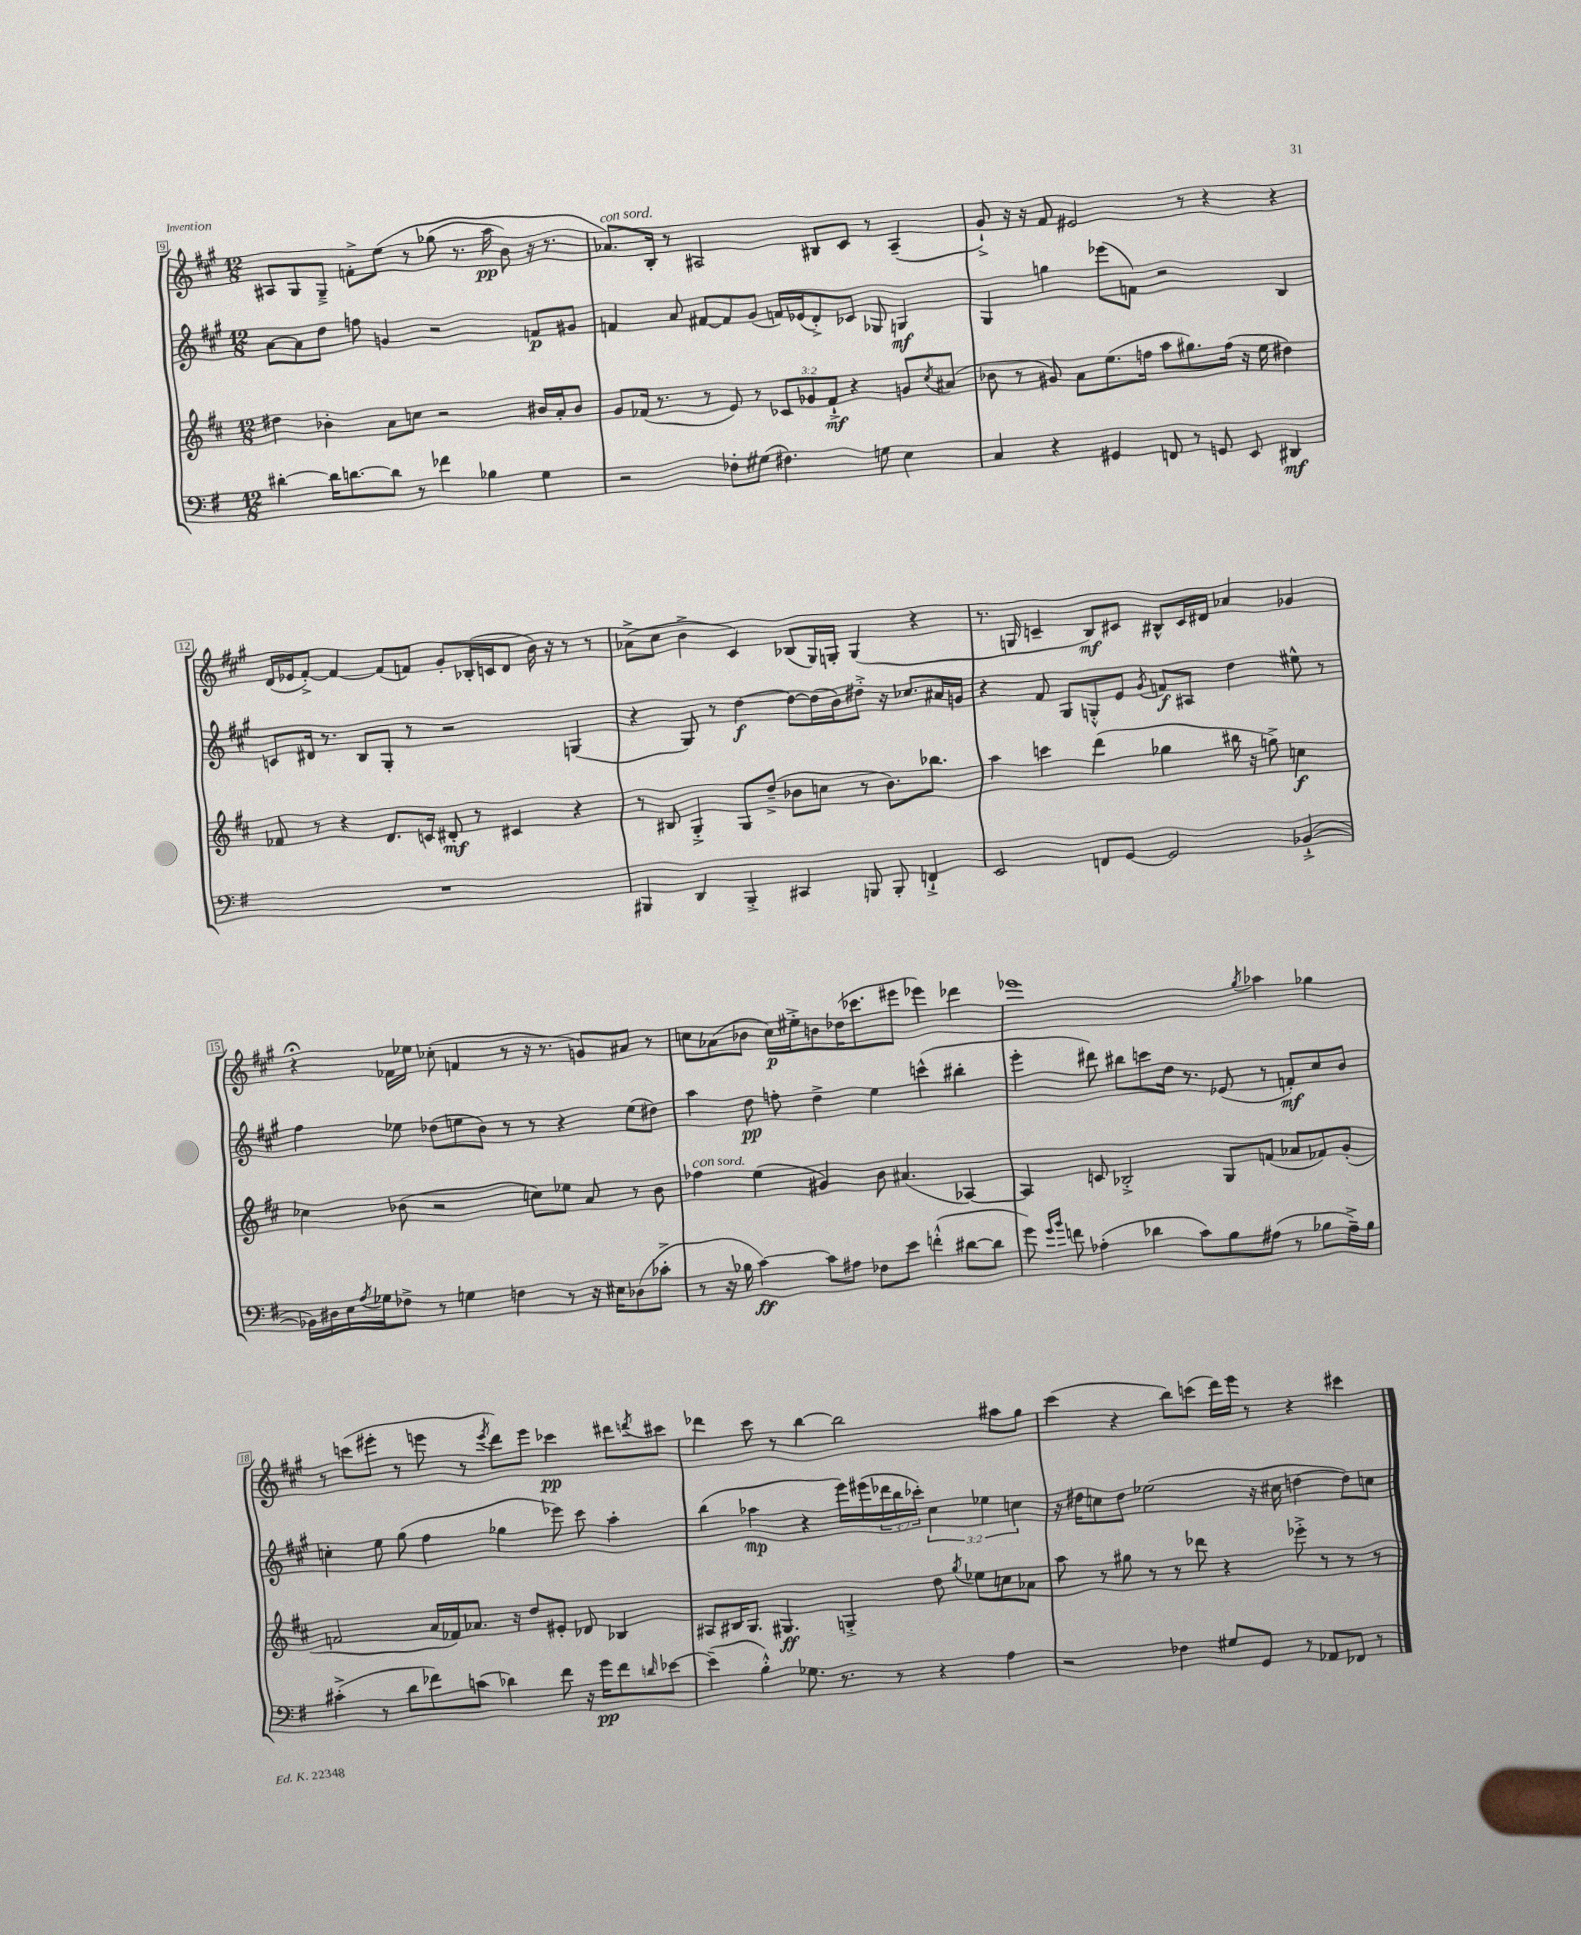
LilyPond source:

<<
\new StaffGroup <<
\new Staff = "s0" {
    \clef treble \key a \major \numericTimeSignature \time 12/8
    ais8 gis8 gis8---> f'8-.-> e''8\( r8 ges''8( r8. a''16\pp b'8) r16 r8. |
    aes'8.^\markup { \italic "con sord." }\) b16-. r8 ais2 bis8 cis'8 r8 ais4--( |
    gis'8-!->) r16 r16 fis'8 eis'2 r8 r4 r4 |
    d'16( ees'16 fis'8~-.->) fis'4~ fis'8( f'8) gis'8-. bes16-.( c'16 d'8 b'16) r16 r8 r8 |
    aes'8->( cis''8 b'4-> cis'4) bes8( gis16) g16-. g4( r4 |
    r8. g16 c'4-- b8\mf) cis'8 bis8-^ cis'16 dis'16 aes'4 ges'4 |
    r4\fermata fes'16 ees''16 ces''8-.( f'4 r8 r16 r8. g'8) ais'8 r8 |
    c''8 aes'8( bes'8 c''16\p) eis''16-.-> b'8 des''16( ces'''8. eis'''8 ees'''4) des'''4 |
    ees'''1 \acciaccatura { gis''8 } aes''4 ges''4 |
    r8 c'''8( eis'''8-. r8 e'''8 r8 \acciaccatura { e'''8 } d'''8) e'''8 ces'''4\pp dis'''8 \acciaccatura { d'''8 } cis'''8 |
    des'''4 cis'''8 r8 b''4~ b''2 ais''8 gis''8 |
    cis'''4( r4 b''8) c'''8( d'''16) e'''16 r8 r4 cis'''4 \bar "|." |
}
\new Staff = "s1" {
    \clef treble \key a \major \numericTimeSignature \time 12/8 \override Staff.TupletNumber.text = #tuplet-number::calc-fraction-text
    a'8~ a'8 d''8 f''8 g'4 r2 f'8\p gis'8 |
    f'4 a'8 fis'8~ fis'8 gis'8( f'16) ees'16( d'8-.->) ces'8 ges8 g4\mf |
    gis4 g''4 ees'''8( f'8) r2 b4 |
    c'8 dis'16 r8. b8 gis8-. r8 r2 g4( |
    r4 gis8) r8 d''4~\f d''8~ d''16( b'16) dis''8-.-> r16 ces''8. ais'16 g'16 |
    r4 fis'8 gis8 g8-.-^ e'8 \acciaccatura { gis'8 } f'8\f ais8 d''4 eis''8-^ r8 |
    fis''4 ees''8 des''8( e''8 b'8) r8 r8 r4 e''8( dis''8) |
    a''4 d''8\pp f''8-. d''4-> e''4 c'''4-^( bis''4-. |
    e'''4-. dis'''8) bis''8 c'''8 d''16 r8. ees'8( r8 f'8-.\mf) cis''8 b'8 |
    c''4-. e''8 gis''8( fis''4 ges''4 ees'''8) cis'''8 a''4-. |
    b''4( aes''4\mp r4 e'''16) eis'''16( \tuplet 3/2 { des'''16 b''16 ces'''16-.) } \tuplet 3/2 { cis''4 ees''4 c''4 } |
    r16 dis''16 c''8 dis''8 ees''2( r16 cis''16 d''4~ d''8) c''8 \bar "|." |
}
\new Staff = "s2" {
    \clef treble \key d \major \numericTimeSignature \time 12/8 \override Staff.TupletNumber.text = #tuplet-number::calc-fraction-text
    dis''4 bes'4-. a'8 c''8 r2 bis'16 a'16-. bis'8 |
    g'8 fes'16( r8. r8 e'8) r8 \tuplet 3/2 { ces'8 ges'8 fes'8-!->\mf } r4 g'8 \acciaccatura { cis''8 } ais'8( |
    bes'8 r8 gis'8) a'8 e''8.( f''16 a''8 gis''8.) f''16( r16 e''16 dis''4) |
    fes'8 r8 r4 d'8. c'16 dis'8-.\mf r8 cis'4 r4 |
    r8 bis8 g4-.-> g8 d''8--->( bes'8 c''8 r8 bes'8.) bes''8. |
    a''4 c'''4 d'''4( ges''4 bis''16 r16 g''8->) c''4\f |
    ces''4 bes'8( r2 c''8) ees''8 a'8 r8 bes'8 |
    fes''4^\markup { \italic "con sord." } e''4( gis'4) b'8 ais'4.( aes4~) |
    aes4 c'8 bes2-.-> g8 f'8( aes'8 fes'8) g'8-.( |
    f'2 a'16 fes'16) aes'8. r16 d''8 eis'8-. des'8 bes4 |
    ais8 bis16 g8. gis4.\ff g4-.-> d''8 \acciaccatura { g''8 } ees''8 c''8 aes'8 |
    a''8 r8 gis''8 r8 r8 des'''8 r4 ees'''8-.-> r8 r8 r8 \bar "|." |
}
\new Staff = "s3" {
    \clef bass \key g \major \numericTimeSignature \time 12/8
    dis'4~-. dis'16 d'8.~ d'8 r8 fes'4 bes4 g4 |
    r2 fes8-. gis8( fis4.) g8 e4 |
    c4 r4 gis,4 f,8 r8 g,8 e,8 dis,4\mf |
    R1. |
    bis,,4 d,4 bis,,4-.-> cis,4 b,,8 b,,8-. f,4-!-> |
    e,2 f,8 g,8~ g,2 bes,4~-!->( |
    bes,16) dis16 e16 \acciaccatura { a8 } ges16 fes8-> r8 g4 f4 r8 r16 eis16 des8( ces'8-.-> |
    r8 r16 bes16 c'4~\ff) c'8 ais8 fes8 e'8 f'4-.-^( dis'8~ dis'8 |
    g'8) \grace { g'16 b'16 } f'8 aes4-.( des'4 c'8) b8 ais8( r8 bes8 ais16--->) bes16 |
    cis'4-.->( r8 d'8 fes'8) c'8( des'4) fes'8 r16 g'16\pp fes'8 \grace { d'16 } ees'8~ |
    ees'4--( b4-.-^) ges8. r8. r8 r4 a4 |
    r2 fes4 gis8 g,8 r8 aes,8 fes,8 r8 \bar "|." |
}
>>
>>
\layout { \context { \Score currentBarNumber = #9 \override BarNumber.stencil = #(make-stencil-boxer 0.1 0.3 ly:text-interface::print) } }
